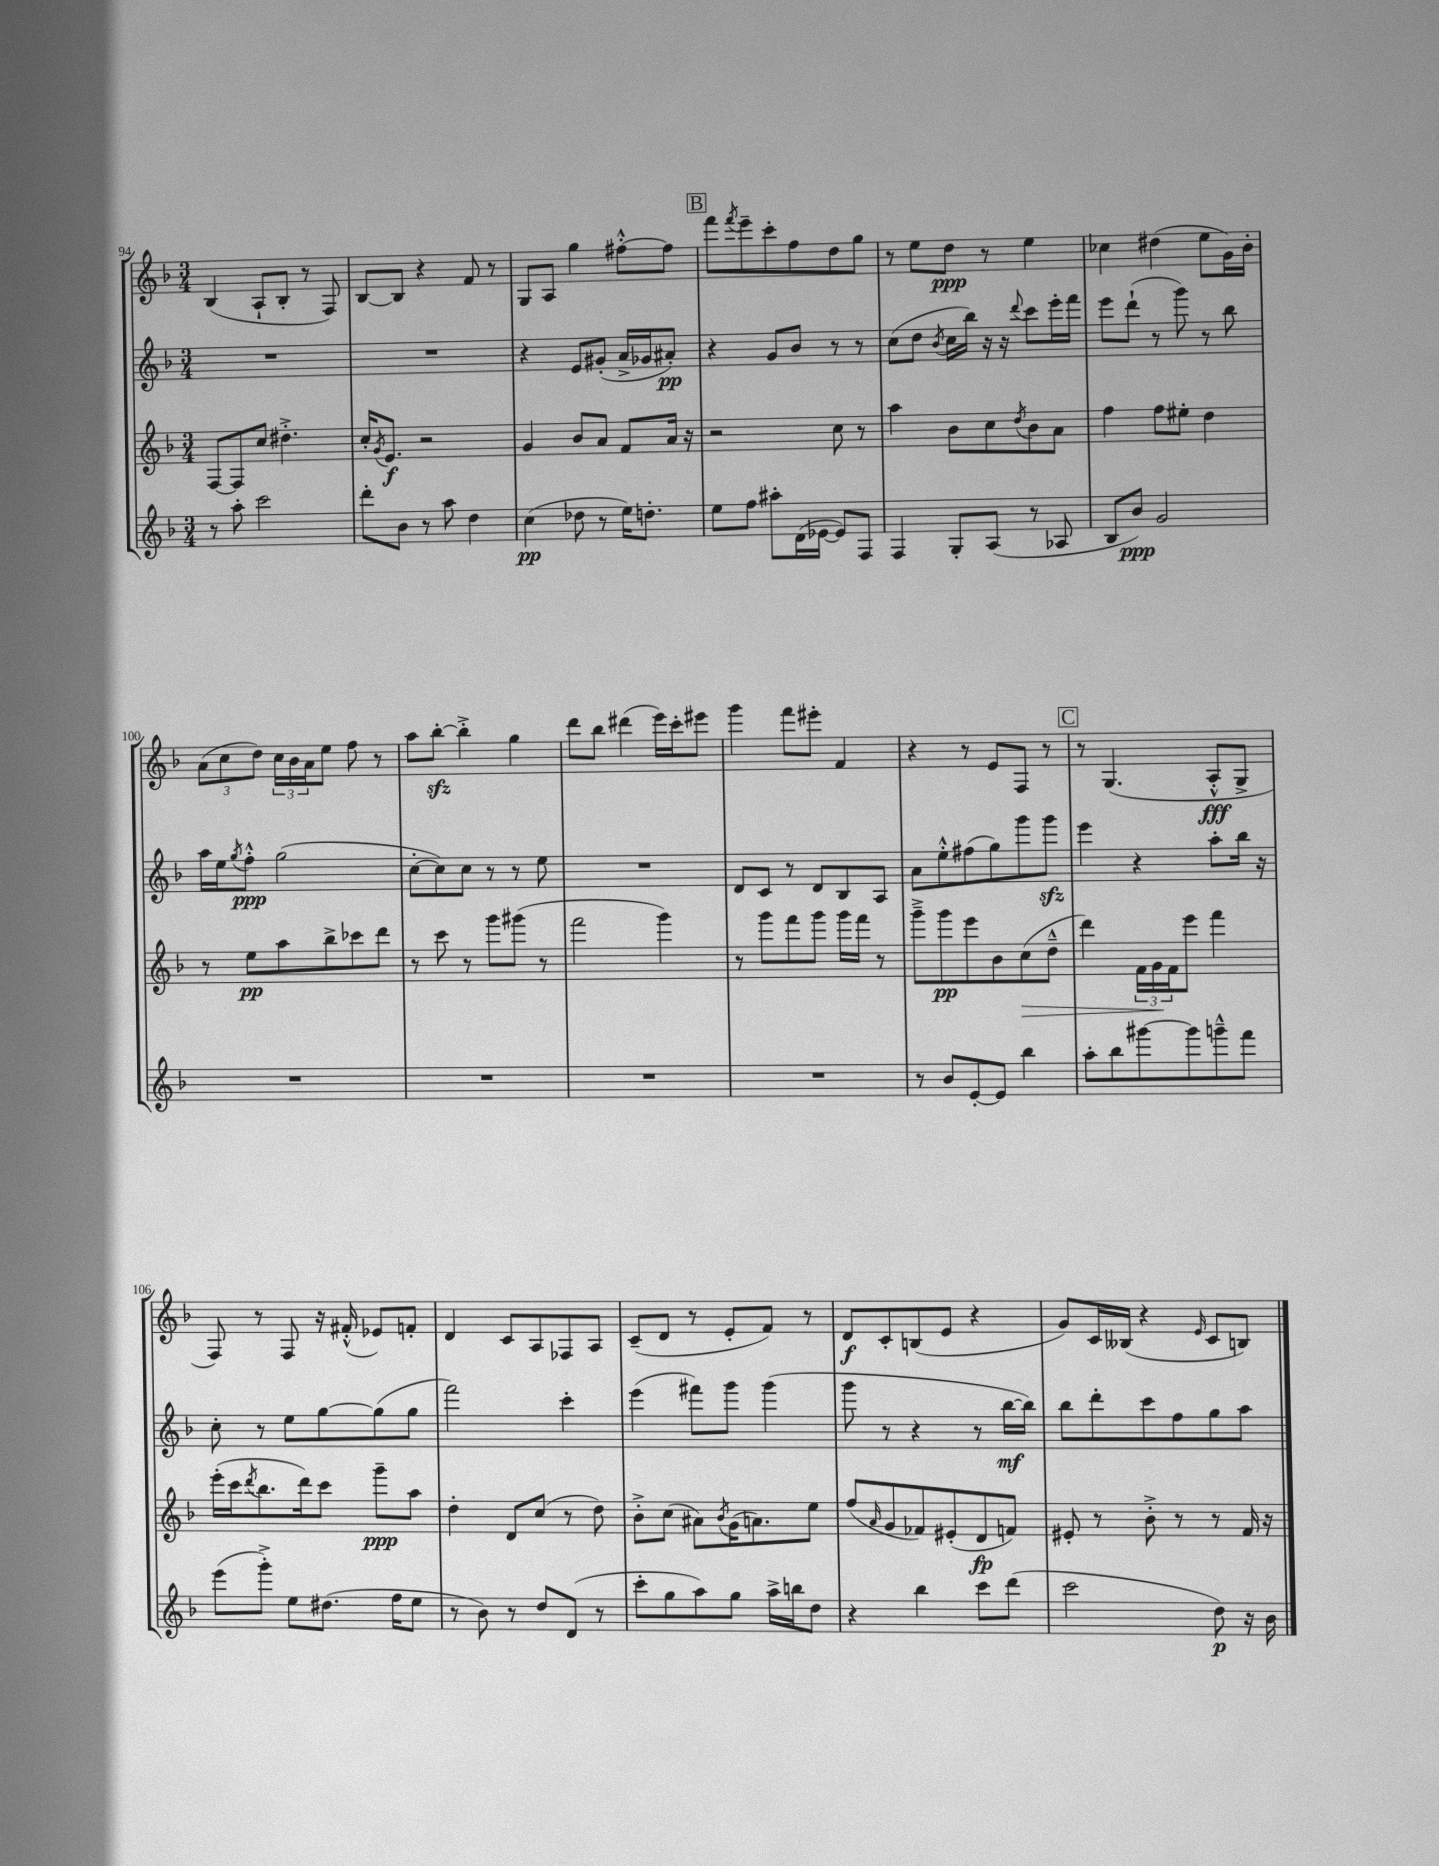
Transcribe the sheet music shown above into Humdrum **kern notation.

**kern	**dynam	**kern	**dynam	**kern	**dynam	**kern	**dynam
*part4	*part4	*part3	*part3	*part2	*part2	*part1	*part1
*staff4	*staff4	*staff3	*staff3	*staff2	*staff2	*staff1	*staff1
*clefG2	*	*clefG2	*	*clefG2	*	*clefG2	*
*k[b-]	*	*k[b-]	*	*k[b-]	*	*k[b-]	*
*M3/4	*	*M3/4	*	*M3/4	*	*M3/4	*
=94	=94	=94	=94	=94	=94	=94	=94
8r	.	[8F/L	.	2.r	.	(4B-/	.
8aa'\	.	8F/]	.	.	.	.	.
2ccc\	.	8cc/J	.	.	.	8A`/L	.
.	.	4.dd#X'^\	.	.	.	8B-'/J	.
.	.	.	.	.	.	8r	.
.	.	.	.	.	.	8F/)	.
=95	=95	=95	=95	=95	=95	=95	=95
8ddd'\L	.	16cc'/KL	.	2.r	.	[8B-/L	.
.	.	8qg/	.	.	.	.	.
.	.	8.e/J	f	.	.	.	.
8b-\J	.	.	.	.	.	8B-/J]	.
8r	.	2r	.	.	.	4r	.
8aa\	.	.	.	.	.	.	.
4dd\	.	.	.	.	.	8f/	.
.	.	.	.	.	.	8r	.
=96	=96	=96	=96	=96	=96	=96	=96
(4cc\	pp	4g/	.	4r	.	8G/L	.
.	.	.	.	.	.	8A/J	.
8dd-X\	.	8b-/L	.	8e/L	.	4gg\	.
8r	.	8a/J	.	(8g#X'/J	.	.	.
16ee\KL)	.	8f/L	.	16a^/LL	.	[8ff#X'^^\L	.
8.ddn'\J	.	.	.	16g-X/J	.	.	.
.	.	16a/Jk	.	8a#X'/J)	pp	8ff#\J]	.
.	.	16r	.	.	.	.	.
!!LO:REH:place=s1:t=B
=97	=97	=97	=97	=97	=97	=97	=97
8ee\L	.	2r	.	4r	.	8fff\L	.
.	.	.	.	.	.	8qfff/	.
8ff\J	.	.	.	.	.	8eee~\	.
8aa#X'\L	.	.	.	8g/L	.	8ccc'\	.
(16d\L	.	.	.	8b-/J	.	8ff\	.
[16e-X\JJ	.	.	.	.	.	.	.
8e-/L])	.	8cc\	.	8r	.	8dd\	.
8F/J	.	8r	.	8r	.	8gg\J	.
=98	=98	=98	=98	=98	=98	=98	=98
4F/	.	4aa\	.	(8cc\L	.	8r	.
.	.	.	.	8dd\J	.	8ee\L	.
.	.	.	.	8qb-/	.	.	.
8G'/L	.	8b-\L	.	16cc\LL	.	8dd\J	ppp
.	.	.	.	16bb-\JJ)	.	.	.
(8A/J	.	8cc\	.	16r	.	8r	.
.	.	.	.	16r	.	.	.
.	.	8qdd/	.	8qqddd/	.	.	.
8r	.	8b-\	.	8ccc\L	.	4ee\	.
8A-X/	.	8a\J	.	16eee'\L	.	.	.
.	.	.	.	16fff\JJ	.	.	.
=99	=99	=99	=99	=99	=99	=99	=99
8B-/L	.	4ff\	.	8eee\L	.	4cc-X\	.
8b-/J)	ppp	.	.	(8ddd`\J	.	.	.
2g/	.	8ff\L	.	8r	.	(4dd#X\	.
.	.	8ee#X'\J	.	8ggg\)	.	.	.
.	.	4dd\	.	8r	.	8ee\L	.
.	.	.	.	8bb-\	.	16g\L)	.
.	.	.	.	.	.	16b-'\JJ	.
!!LO:LB:g=z
=100	=100	=100	=100	=100	=100	=100	=100
2.r	.	8r	.	16aa\LL	.	(12a\L	.
.	.	.	.	16ee\J	.	.	.
.	.	.	.	.	.	12cc\	.
.	.	.	.	8qgg/	.	.	.
.	.	8ee\L	pp	8ff'^^\J	ppp	.	.
.	.	.	.	.	.	12dd\J)	.
.	.	8aa\	.	(2gg\	.	24cc\LL	.
.	.	.	.	.	.	24b-\	.
.	.	.	.	.	.	24a\J	.
.	.	8bb-^\	.	.	.	8ee\J	.
.	.	8ccc-X\	.	.	.	8ff\	.
.	.	8ddd\J	.	.	.	8r	.
=101	=101	=101	=101	=101	=101	=101	=101
2.r	.	8r	.	[8cc'\L	.	8aa\L	.
.	.	8ccc\	.	8cc\])	.	[8bb-zz'\J	.
.	.	8r	.	8cc\J	.	4bb-'^\]	.
.	.	8ggg\L	.	8r	.	.	.
.	.	(8ggg#X\J	.	8r	.	4gg\	.
.	.	8r	.	8ee\	.	.	.
=102	=102	=102	=102	=102	=102	=102	=102
2.r	.	2fff\	.	2.r	.	8ddd\L	.
.	.	.	.	.	.	8bb-\J	.
.	.	.	.	.	.	(4ddd#X\	.
.	.	4ggg\)	.	.	.	16eee\LL)	.
.	.	.	.	.	.	16ccc'\J	.
.	.	.	.	.	.	8eee#X\J	.
=103	=103	=103	=103	=103	=103	=103	=103
2.r	.	8r	.	8d/L	.	4ggg\	.
.	.	8ggg\L	.	8c/J	.	.	.
.	.	8fff\	.	8r	.	8fff\L	.
.	.	8ggg\J	.	8d/L	.	8eee#X'\J	.
.	.	16ggg\LL	.	8B-/	.	4f/	.
.	.	16fff\JJ	.	.	.	.	.
.	.	8r	.	8A/J	.	.	.
=104	=104	=104	=104	=104	=104	=104	=104
8r	.	8ggg~^\L	.	8a\L	.	4r	.
8b-/L	.	8ggg\	pp	8ee'^^\	.	.	.
[8e'/	.	8eee\	.	(8ff#X\	.	8r	.
8e/J]	.	8b-\	.	8gg\)	.	8e/L	.
!	!	!	!LO:HP:b	!	!	!	!
4bb-\	.	(8cc\	>	8ggg\	.	8F/J	.
.	.	8dd~^^\J	.	8gggzz\J	.	8r	.
!!LO:REH:place=s1:t=C
=105	=105	=105	=105	=105	=105	=105	=105
8aa'\L	.	4ddd\)	.	4eee\	.	8r	.
8bb-\	.	.	.	.	.	(4.G/	.
[8ggg#X\	.	24f\LL	.	4r	.	.	.
.	.	24g\	.	.	.	.	.
.	.	24f\J	]	.	.	.	.
8ggg#\]	.	8eee\J	.	.	.	.	.
8gggn~^^\	.	4fff\	.	8aa'\L	.	8A'^^/L	fff
8fff\J	.	.	.	16bb-\Jk	.	8G^/J	.
.	.	.	.	16r	.	.	.
!!LO:LB:g=z
=106	=106	=106	=106	=106	=106	=106	=106
(8eee\L	.	(16eee'\LL	.	8cc'\	.	8F/)	.
.	.	16ccc\J	.	.	.	.	.
.	.	8qddd/	.	.	.	.	.
8ggg'^\J)	.	8.bb-\	.	8r	.	8r	.
8ee\L	.	.	.	8ee\L	.	8F/	.
.	.	16ddd\k)	.	.	.	.	.
(8.dd#X\J	.	8ccc\J	.	[8gg\	.	16r	.
.	.	.	.	.	.	(16f#X'^^/	.
.	.	8ggg~\L	ppp	(8gg\]	.	8e-X/L)	.
16ff\KL	.	.	.	.	.	.	.
8ee\J	.	8aa\J	.	8gg\J	.	8fn'/J	.
=107	=107	=107	=107	=107	=107	=107	=107
8r	.	4dd'\	.	2fff\)	.	4d/	.
8b-\)	.	.	.	.	.	.	.
8r	.	8d/L	.	.	.	8c/L	.
8dd/L	.	(8cc/J	.	.	.	8A/	.
(8d/J	.	8r	.	4ccc'\	.	8F-X/	.
8r	.	8dd\)	.	.	.	8A/J	.
=108	=108	=108	=108	=108	=108	=108	=108
8ccc'\L	.	8b-'^\L	.	(4eee\	.	(8c~/L	.
8gg\	.	(8cc\J	.	.	.	8d/J	.
8aa\)	.	8a#X\L)	.	8fff#X\L)	.	8r	.
.	.	8qb-/	.	.	.	.	.
8gg\J	.	(16g\K	.	8ggg\J	.	8e'/L	.
.	.	8.an\)	.	.	.	.	.
16aa^\LL	.	.	.	(4ggg\	.	8f/J)	.
16bbn\J	.	.	.	.	.	.	.
8dd\J	.	8ee\J	.	.	.	8r	.
=109	=109	=109	=109	=109	=109	=109	=109
4r	.	(8ff/L	.	8ggg\	.	8d/L	f
.	.	16qqa/	.	.	.	.	.
.	.	8g/	.	8r	.	8c'/	.
4bb-\	.	8f-X/)	.	4r	.	(8Bn/	.
.	.	(8e#X'/	.	.	.	8e/J	.
8ccc\L	.	8d/	fp	8r	.	4r	.
(8ddd\J	.	8fn/J)	.	[16bb-\LL	mf	.	.
.	.	.	.	16bb-\JJ])	.	.	.
=110	=110	=110	=110	=110	=110	=110	=110
2ccc\	.	8e#X'/	.	8bb-\L	.	8g/L)	.
.	.	8r	.	8ddd'\	.	16c/L	.
.	.	.	.	.	.	(16B--X/JJ	.
.	.	8b-'^\	.	8ccc\	.	4r	.
.	.	8r	.	8ff\	.	.	.
.	.	.	.	.	.	16qqe/	.
8dd\)	p	8r	.	8gg\	.	8c/L	.
16r	.	16f/	.	8aa\J	.	8Bn/J)	.
16b-\	.	16r	.	.	.	.	.
==	==	==	==	==	==	==	==
*-	*-	*-	*-	*-	*-	*-	*-
